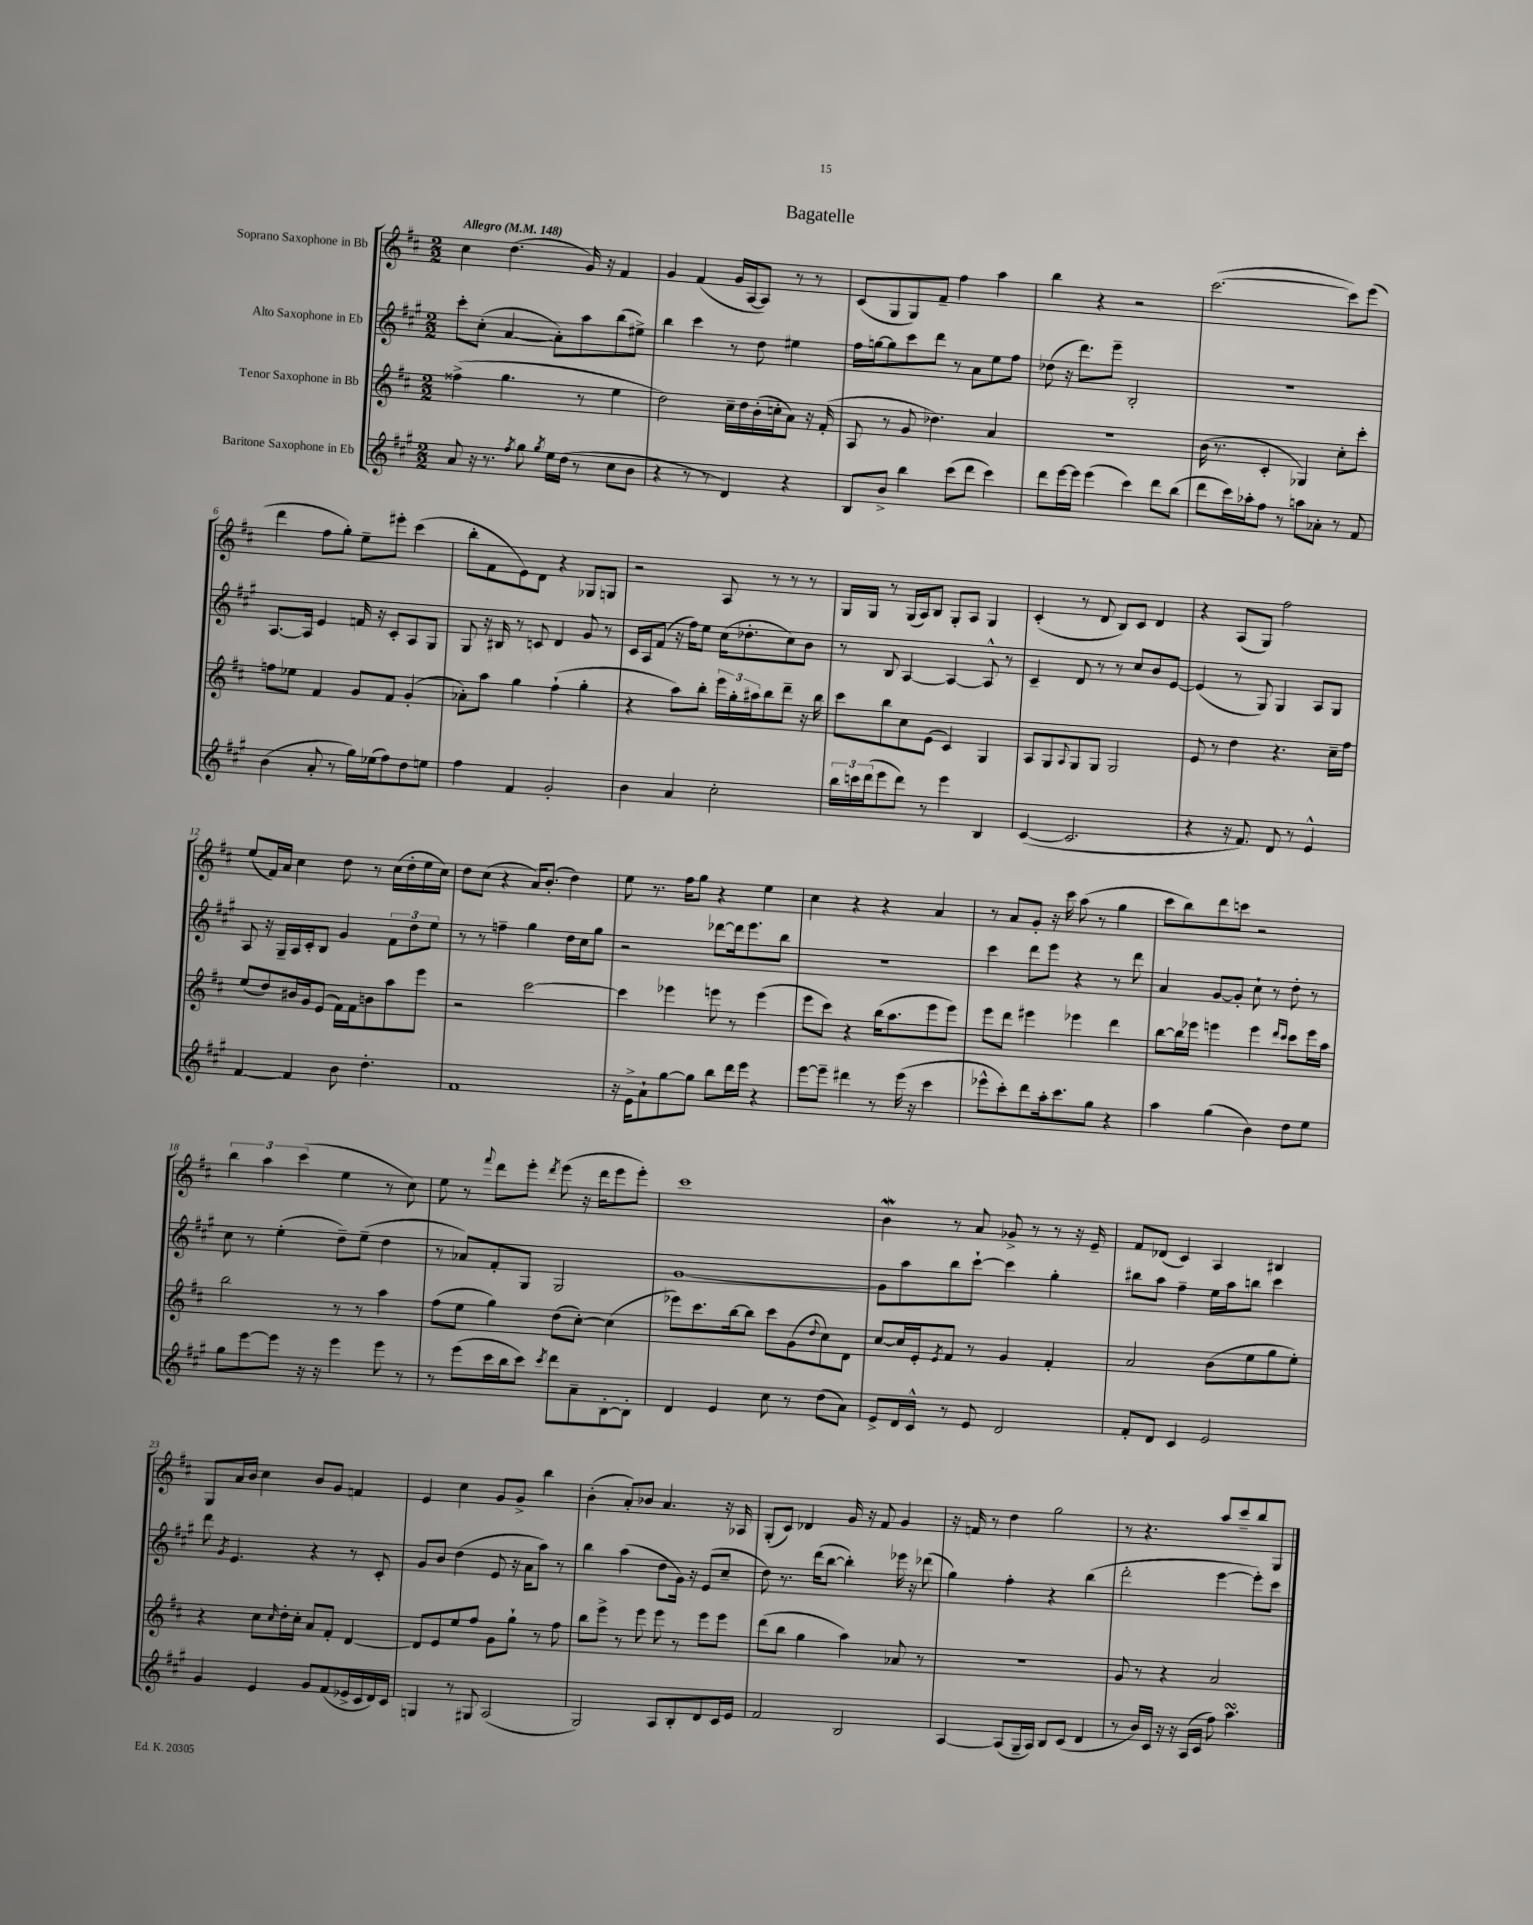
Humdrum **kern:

**kern	**kern	**kern	**kern
*staff4	*staff3	*staff2	*staff1
*clefG2	*clefG2	*clefG2	*clefG2
*k[f#c#g#]	*k[f#c#]	*k[f#c#g#]	*k[f#c#]
*M2/2	*M2/2	*M2/2	*M2/2
*MM148	*MM148	*MM148	*MM148
8a/	(4ff##^\	8ccc#'\L	4cc#\
16r	.	(8cc#'\J	.
8.r	.	.	.
.	4.gg\	[4a/	(4.dd\
8qff#/	.	.	.
8gg#\	.	.	.
8qgg#/	.	.	.
16ee\LL	.	8a'\]L)	.
(16dd\JJ	.	.	.
8r	8r	8aa\	16g/)
.	.	.	16r
8cc#\L	4ee\	(8bb\	4f#/
8b\J	.	8ee#^\J)	.
=	=	=	=
4r	2dd\)	4bb\	4g/
8r	.	4ccc#\	(4f#/
8r	.	.	.
4d/)	16cc#~\LL	8r	16g/LL
.	16dd\	.	[16A/J
.	(16b'\	8dd\	8A/]J)
.	16cc'\J	.	.
4r	8a\J)	4ee#\	8r
.	16r	.	8r
.	(16f#'/	.	.
=	=	=	=
8B/L	8A/	16ff#\LL	(8c#/L
.	.	[16gg\J	.
8b^/J	8r	8gg\]	8G/
4bb\	8g/	8ccc#\	8G/)
.	4.dd-\)	8ddd\J	8f#~/J
(8ccc#\L	.	8r	4ff#\
8ddd\J	.	8a\L	.
4ccc#\)	4a/	8ee\	4aa\
.	.	8ff#\J	.
=	=	=	=
8ddd\L	1r	(8dd-\	4bb\
[16eee\L	.	16r	.
16eee\]JJ	.	8.ddd\L)	.
(4eee\	.	.	4r
.	.	8eee~\J	.
4ccc#\)	.	2B'/	2r
8ddd\L	.	.	.
(8bb\J	.	.	.
=	=	=	=
8ddd\L	(16b\	1r	([2.ccc#\
.	8.r	.	.
16ccc#\L)	.	.	.
16aa-'\J	.	.	.
8ff#\J	4c#'/	.	.
8r	.	.	.
8aa\L	4G-/)	.	.
8a-'\J	.	.	.
8r	8cc#'\L	.	8ccc#\]L)
8f#/	8ccc#'\J	.	(8eee\J
=	=	=	=
(4b\	8ff\L	[8.A/L	4ddd\
.	8ee-\J	.	.
.	.	16A/]Jk	.
8a'/	4f#/	4e/	8ff#\L
8r	.	.	8gg'\J)
16gg#\LL)	8g/L	16f/	8ee~\L
(16ee-\J	.	16r	.
8ff#\)	8f#/J	8c#'/L	8eee#'\J
8dd\	(4g'/	8A/	(4ccc#\
8ee\J	.	8G#/J	.
=	=	=	=
4ff#\	8a-'\L)	8G#/	8bb'\L
.	8aa\J	16r	8f#\
.	.	16B#/	.
4f#/	4gg\	8r	8e\)
.	.	8c/	8d\J
2g#'/	(4ff#`\	4d/	4r
.	4gg'\	8g#/	8G-/L
.	.	8r	8G/J
=	=	=	=
4b\	4r	16c#/LL	2r
.	.	16A/J	.
.	.	(8f#/J	.
4a/	8aa\L)	16r	.
.	.	16ff#\LK)	.
.	8bb'\J	8ee\J	.
2cc#'\	24eee\LL	(16cc#\LK	8A/
.	24gg'\	.	.
.	.	8.dd-'\	.
.	24aa#\J	.	.
.	8bb\	.	8r
.	8ddd~\J	8cc#\)	8r
.	16r	8b\J	8r
.	16bb\	.	.
=	=	=	=
24bb\LL	8ccc#\L	8r	16G/LL
24ccc\	.	.	.
.	.	.	16G/JJ
(24ddd\J	.	.	.
8eee\	8bb\	8B/	8r
8ddd\J)	8cc#\	[4A/	(16G/LL
.	.	.	16A/J)
8r	(8e\J	.	8B/J
4eee\	4c#/)	4A/_	8G'/L
.	.	.	8A/J
4B/	4G/	8A^^/]	4G/
.	.	8r	.
=	=	=	=
([4c#/	8A/L	4c#~/	(4c#'/
.	8G/	.	.
.	8qqA/	.	.
2.c#/]	8G/	8d/	8r
.	8G/J	8r	8d/
.	2G/	8r	8B/L)
.	.	8cc#/L	8c#/J
.	.	8b/	4d/
.	.	[8e/J	.
=	=	=	=
4r	8e/	(4e/]	4r
.	8r	.	.
16r	4dd\	8r	(8A/L
8.f#/)	.	.	.
.	.	8G#/)	8G/J)
8d/	4.r	4G#/	2ff#\
8r	.	.	.
4e^^/	.	8A/L	.
.	16cc#~\LL	8G#/J	.
.	16ff#\JJ	.	.
=	=	=	=
[4f#/	(8ee/L	8A/	(8ee/L
.	8dd/)	16r	16f#/L)
.	.	16G#~/LL	16a/JJ
4f#/]	16b#/L	16A/	4cc#\
.	16g/J	16c#'/J	.
.	(8e/J	8B/J	.
8b\	16f#\LL)	4g#/	8dd\
.	16f#\J	.	.
4.dd'\	8b\	.	8r
.	8aa\	12f#\L	(16cc#\LL
.	.	.	16dd'\
.	.	12dd\	.
.	8eee\J	.	16ee\
.	.	12ee\J	.
.	.	.	16cc#\JJ)
=	=	=	=
1f#	2r	8r	8dd\L
.	.	8r	(8cc#\J
.	.	4ff~\	4r
.	[2ccc#\	4gg#\	16a/LK)
.	.	.	(8.b'/J
.	.	16dd\LL	4dd\)
.	.	16cc#\J	.
.	.	8gg#\J	.
=	=	=	=
16r	4ccc#\]	2r	8ee\
16e^\LK	.	.	.
8a`\	.	.	8.r
[8gg#\	4eee-\	.	.
.	.	.	16ff#\LK
8gg#\]J	.	.	8gg\J
8bb\L	8eee\	[8ddd-\L	4r
16ddd\L	8r	16ddd-\]k	.
16eee\JJ	.	8.eee\	.
4r	(4eee\	.	4ee\
.	.	8bb\J	.
=	=	=	=
[8eee\L	8eee\L	1r	4cc#\
8eee~\]J	8ccc#\J)	.	.
4ddd#\	4r	.	4r
8r	(16bb\LK	.	4r
.	8.aa\	.	.
(16eee\	.	.	.
16r	.	.	.
4ccc#\	8eee\	.	4a/
.	8eee\J)	.	.
=	=	=	=
8eee-^^\L	8eee\L	4ccc#\	8r
8ccc#'\)	8ddd\J	.	8a/L
8ddd\	4eee#\	8ddd\L	8g'/J
16aa'\k	.	8eee\J	16r
8.ccc#\	.	.	16ccc#\
.	4eee-\	4r	(8aa\
8gg#\J	.	.	8r
4r	4ddd\	8r	4gg\
.	.	8ddd\	.
=	=	=	=
4aa\	[8bb\L	4a/	8ccc#\L
.	16bb\]L	.	8bb\)
.	16eee-\JJ	.	.
(4gg#\	4eee\	[8g#/L	8ddd\
.	.	8g#'/]J	8ccc\J
4b\)	4eee\	8cc#`\	2r
.	.	8r	.
.	16qqddd/LL	.	.
.	16qqccc#/JJ	.	.
8dd\L	8ccc#\L	8dd'\	.
8ee\J	16eee\L	8r	.
.	16aa\JJ	.	.
=	=	=	=
8gg#\L	2bb\	8cc#\	6bb\
[8eee\	.	8r	.
.	.	.	6aa\
8eee\]J	.	(4ee'\	.
.	.	.	(6ccc#\
16r	.	.	.
16r	.	.	.
4eee\	8r	8dd~\L)	4ee\
.	8r	(8ee~\J	.
8eee\	4aa\	4dd\	8r
8r	.	.	8cc#\)
=	=	=	=
8r	(8ff#\L	8r	8ee\
(8eee\L	8ee\J	8a-/L)	8r
.	.	.	8qqfff#/
16ccc#\L	4gg\)	8f#'/	8ddd\L
16bb\J	.	.	.
8ccc#\J)	.	8G#/J	8eee'\J
8qccc#/	.	.	8qddd/
8ddd\L	(8dd\L	2G#/	(8eee\
8a~\	[8cc#'\J)	.	16r
.	.	.	16ddd\LK
[8B'\	(4cc#\]	.	8eee\
8B'\]J	.	.	8eee'\J)
=	=	=	=
4d/	8eee-\L)	[1g#	1ccc#
.	8.ccc#\	.	.
4e/	.	.	.
.	[16bb\k	.	.
.	8bb\]J	.	.
8cc#\	8ccc#\L	.	.
8r	(8g\	.	.
.	8qqdd/	.	.
(8dd\L	8cc#\)	.	.
8a\J)	8d\J	.	.
=	=	=	=
8e^/L	[8cc#/L	8g#\]L	4b\
16d/L	16cc#/]L	8aa\	.
16c#^^/JJ	16e'/J	.	.
.	8qe/	.	.
8r	8f#/J	8bb\	8r
8e/	8r	[8ccc#`\J	8a/
2d/	4g/	4ccc#\]	8g-^/
.	.	.	8r
.	4f#'/	4gg#'\	8r
.	.	.	16r
.	.	.	16e~/
=	=	=	=
8f#'/L	2a/	8bb#\L	8f#/L
8d/J	.	8aa\J	(8d-/J
4c#/	.	4ff#~\	4c#/)
2e/	(8b\L	16ee\LL	4A/
.	.	16aa\J	.
.	8ee\	8bb\J	.
.	8gg\	4ccc#\	4B#/
.	8ee'\J)	.	.
=	=	=	=
4g#/	4r	8ddd\	8G/L
.	.	8qg#/	.
.	.	4.e/	16a/L
.	.	.	16b/JJ
4e/	8cc#\L	.	4cc#\
.	16qqcc#/	.	.
.	16dd'\L	.	.
.	16cc#'\JJ	.	.
8g#/L	8a/L	4r	8b/L
(8f#/	8f#'/J	.	8g/J
16e-^/L	[4d/	8r	4f/
16c#/	.	.	.
16d/)	.	8c#'/	.
16c#/JJ	.	.	.
=	=	=	=
4G/	8d/]L	8g#/L	4e/
.	8e/	8b/J	.
8r	8ee/	(4dd\	4cc#\
8G#/	8ff#/J	.	.
(2A/	8g\L	8e/	8g/L
.	8gg`\J	16r	8g^/J
.	.	16a\LK	.
.	8r	8aa\J)	4bb\
.	8ff#\	8r	.
=	=	=	=
2G#/)	8bb\L	4bb\	(4b'\
.	8eee^\J	.	.
.	8r	(4aa\	8a'/L)
.	8eee\	.	8b-/J
8A/L	8eee\	8dd\L	4.a/
8B'/	8r	16g#\Jk)	.
.	.	16r	.
8d/	8eee\L	(8e/L	.
16c#/L	8eee\J	8cc#~/J	16r
16e/JJ	.	.	16A-/
=	=	=	=
2f#/	(8ddd\L	8dd\)	(8G'/L
.	8bb\J	8.r	8c#/J)
.	4gg\	.	4d-/
.	.	(16ddd\LK	.
.	.	[8bb\J	.
2B/	4aa\)	4bb'\])	16g/
.	.	.	16r
.	.	.	8f#/
.	8a-/	16eee-\	4g/
.	.	16r	.
.	8r	(8ddd-\	.
=	=	=	=
[4A/	1r	4gg#\)	16r
.	.	.	16f/
.	.	.	8r
(8A/]L	.	4ff#'\	4dd\
16G#~/L	.	.	.
16A/JJ)	.	.	.
8B/L	.	4r	2gg\
(8c#/J	.	.	.
4d/	.	(4bb\	.
=	=	=	=
8r	8g/	2ddd'\	8r
16b/LL)	8r	.	4.r
16c#/JJ	.	.	.
16r	4r	.	.
16r	.	.	.
(16A/LL	.	.	.
16c#/JJ	.	.	.
8ff#\)	2a/	[4eee\	8aa/L
4.aa\	.	.	8ccc#~/
.	.	8eee'\]L)	8bb/
.	.	8ccc#\J	8G/J
==	==	==	==
*-	*-	*-	*-
